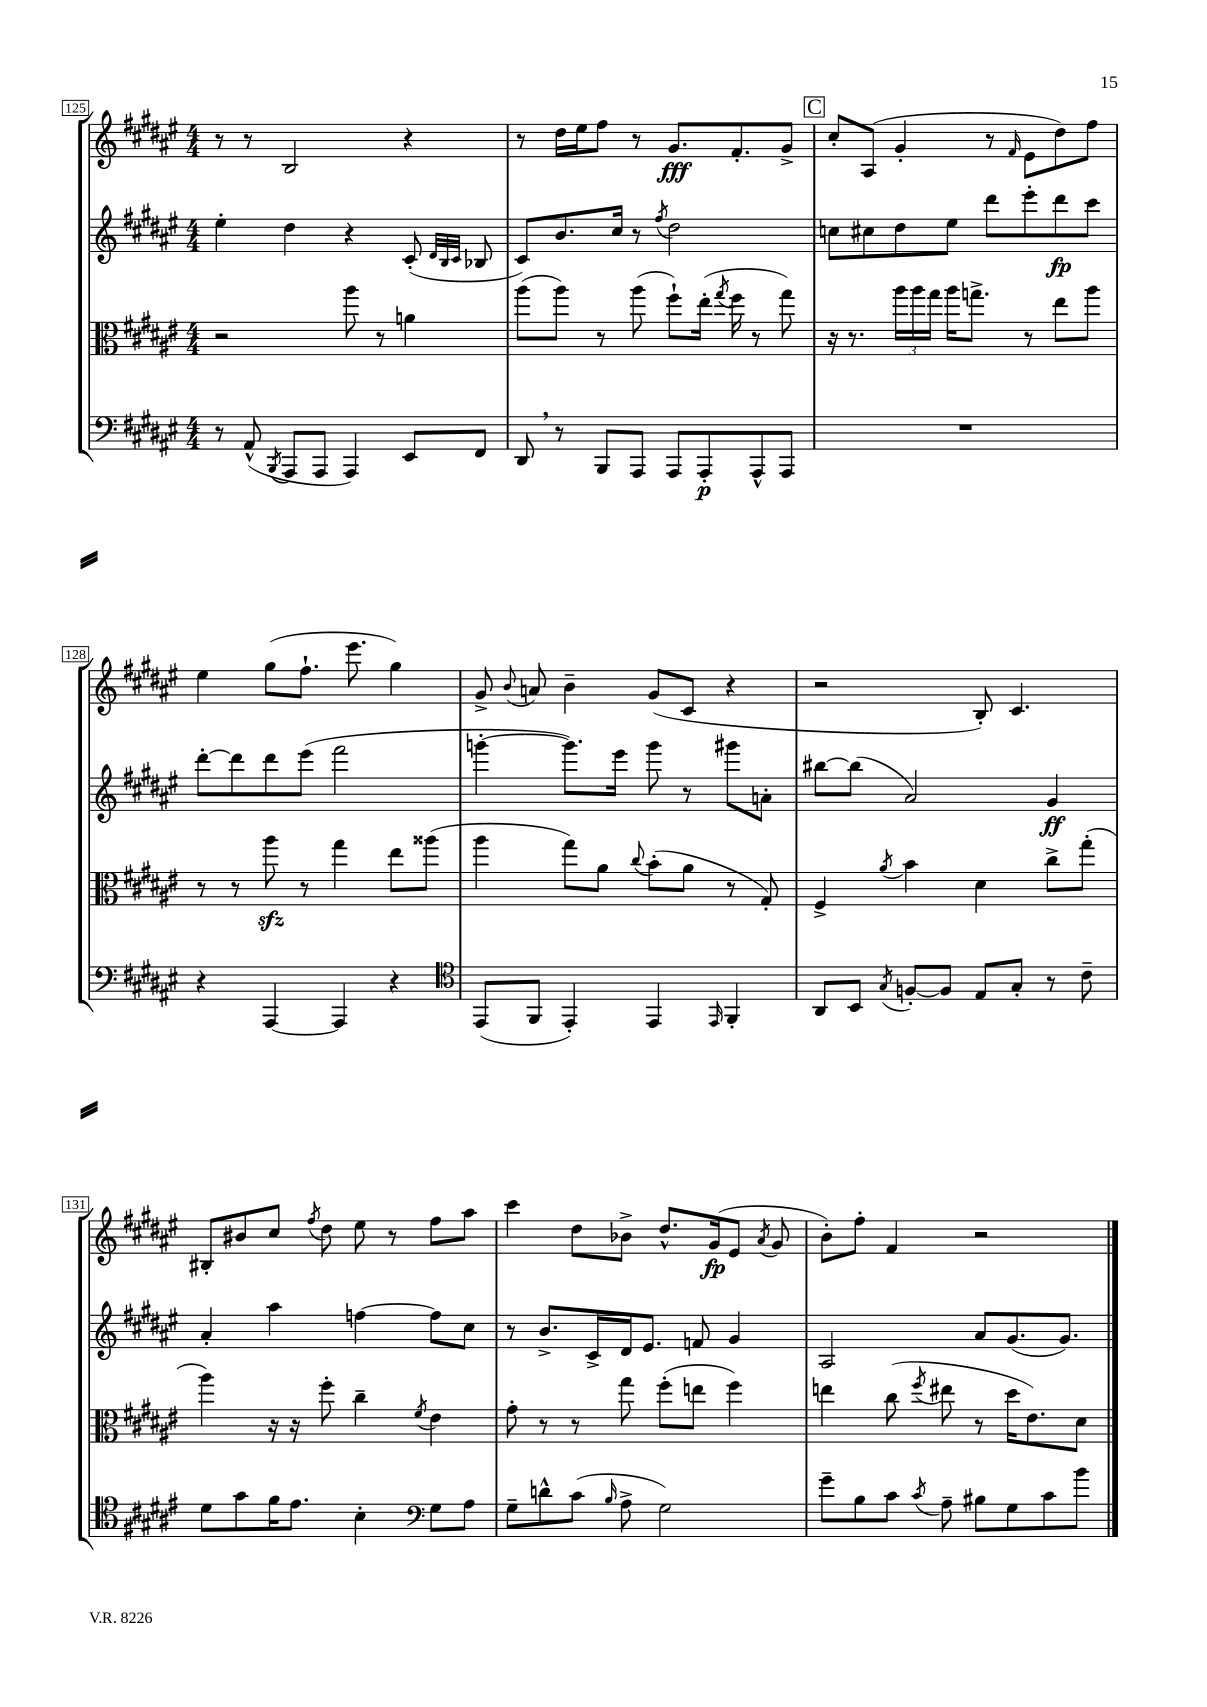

**kern	**dynam	**kern	**kern	**dynam	**kern	**dynam
*part4	*part4	*part3	*part2	*part2	*part1	*part1
*staff4	*staff4	*staff3	*staff2	*staff2	*staff1	*staff1
*clefF4	*	*clefC3	*clefG2	*	*clefG2	*
*k[f#c#g#d#a#e#]	*	*k[f#c#g#d#a#e#]	*k[f#c#g#d#a#e#]	*	*k[f#c#g#d#a#e#]	*
*M4/4	*	*M4/4	*M4/4	*	*M4/4	*
=125	=125	=125	=125	=125	=125	=125
8r	.	2r	4ee#'\	.	8r	.
(8AA#^^/	.	.	.	.	8r	.
8qBBB/	.	.	.	.	.	.
8AAA#/L	.	.	4dd#\	.	2B/	.
8AAA#/J	.	.	.	.	.	.
4AAA#/)	.	8aa#\	4r	.	.	.
.	.	8r	.	.	.	.
8EE#/L	.	4an\	(8c#'/	.	4r	.
.	.	.	32qqd#/LLL	.	.	.
.	.	.	32qqB/	.	.	.
.	.	.	32qqc#/JJJ	.	.	.
8FF#/J	.	.	8B-X/	.	.	.
=126	=126	=126	=126	=126	=126	=126
8DD#,/	.	(8aa#\L	8c#/L)	.	8r	.
8r	.	8aa#\J)	8.b/	.	16dd#\LL	.
.	.	.	.	.	16ee#\J	.
8BBB/L	.	8r	.	.	8ff#\J	.
.	.	.	16cc#/Jk	.	.	.
8AAA#/J	.	(8aa#\	8r	.	8r	.
.	.	.	8qff#/	.	.	.
8AAA#/L	.	8ff#`\L)	2dd#\	.	8.g#/L	fff
8AAA#'/	p	(16ee#'\Jk	.	.	.	.
.	.	8qgg#/	.	.	.	.
.	.	16ff#\	.	.	8.f#'/	.
8AAA#^^/	.	8r	.	.	.	.
8AAA#/J	.	8gg#\)	.	.	8g#^/J	.
!!LO:REH:place=s1:t=C
=127	=127	=127	=127	=127	=127	=127
1r	.	16r	8ccn\L	.	8cc#'/L	.
.	.	8.r	.	.	.	.
.	.	.	8cc#X\	.	(8A#/J	.
.	.	24aa#\LL	8dd#\	.	4g#'/	.
.	.	24aa#\	.	.	.	.
.	.	24gg#\JJ	.	.	.	.
.	.	16aa#\KL	8ee#\J	.	.	.
.	.	8.ggn^\J	.	.	.	.
.	.	.	8ddd#\L	.	8r	.
.	.	.	.	.	16qqf#/	.
.	.	8r	8eee#'\	.	8e#\L	.
.	.	8ee#\L	8ddd#\	fp	8dd#\)	.
.	.	8aa#\J	8ccc#\J	.	8ff#\J	.
!!LO:LB:g=z
=128	=128	=128	=128	=128	=128	=128
4r	.	8r	[8ddd#'\L	.	4ee#\	.
.	.	8r	8ddd#\]	.	.	.
[4AAA#/	.	8aa#zz\	8ddd#\	.	(8gg#\L	.
.	.	8r	(8eee#\J	.	8.ff#`\J	.
4AAA#/]	.	4gg#\	2fff#\	.	.	.
.	.	.	.	.	8.eee#\	.
4r	.	8ee#\L	.	.	4gg#\)	.
.	.	(8aa##X\J	.	.	.	.
=129	=129	=129	=129	=129	=129	=129
*clefC4	*	*	*	*	*	*
(8EE#/L	.	4aa#\	[4gggn'\	.	8g#^/	.
.	.	.	.	.	8qqb/	.
8FF#/J	.	.	.	.	8an/	.
4EE#'/)	.	8gg#\L)	8.ggg\L])	.	4b~\	.
.	.	8a#\J	.	.	.	.
.	.	.	16eee#\Jk	.	.	.
.	.	8qqcc#/	.	.	.	.
4EE#/	.	(8b'\L	8ggg\	.	(8g#/L	.
.	.	8a#\J	8r	.	8c#/J	.
16qqEE#/	.	.	.	.	.	.
4FF#'/	.	8r	8ggg#X\L	.	4r	.
.	.	8G#'/)	8an'\J	.	.	.
=130	=130	=130	=130	=130	=130	=130
8AA#/L	.	4F#^/	[8bb#X\L	.	2r	.
8BB/J	.	.	(8bb#\J]	.	.	.
8qG#/	.	8qa#/	.	.	.	.
[8Fn'/L	.	4b\	2a#/)	.	.	.
8F/J]	.	.	.	.	.	.
8E#/L	.	4d#\	.	.	8B'/)	.
8G#'/J	.	.	.	.	4.c#/	.
8r	.	8cc#^\L	4g#/	ff	.	.
8c#~\	.	(8gg#'\J	.	.	.	.
!!LO:LB:g=z
=131	=131	=131	=131	=131	=131	=131
8d#\L	.	4aa#\)	4a#'/	.	8B#X'/L	.
8g#\	.	.	.	.	8b#X/	.
16f#\K	.	16r	4aa#\	.	8cc#/J	.
8.e#\J	.	16r	.	.	.	.
.	.	.	.	.	8qff#/	.
.	.	8ff#'\	.	.	8dd#\	.
4B'\	.	4cc#~\	[4ffn\	.	8ee#\	.
.	.	.	.	.	8r	.
*clefF4	*	*	*	*	*	*
.	.	8qf#/	.	.	.	.
8G#\L	.	4e#\	8ff\L]	.	8ff#\L	.
8A#\J	.	.	8cc#\J	.	8aa#\J	.
=132	=132	=132	=132	=132	=132	=132
8G#~\L	.	8g#'\	8r	.	4ccc#\	.
8dn^^\	.	8r	8.b^/L	.	.	.
(8c#\J	.	8r	.	.	8dd#\L	.
.	.	.	16c#^/L	.	.	.
16qqB/	.	.	.	.	.	.
8A#^\	.	8gg#\	16d#/J	.	8b-X^\J	.
.	.	.	8.e#/J	.	.	.
2G#\)	.	(8ff#'\L	.	.	8.dd#^^/L	.
.	.	8een\J	8fn/	.	.	.
.	.	.	.	.	(16g#/k	fp
.	.	4ff#\)	4g#/	.	8e#/J	.
.	.	.	.	.	8qa#/	.
.	.	.	.	.	8g#/	.
=133	=133	=133	=133	=133	=133	=133
8g#~\L	.	4een\	2A#/	.	8b'\L)	.
8B\	.	.	.	.	8ff#'\J	.
8c#\J	.	(8cc#\	.	.	4f#/	.
8qc#/	.	8qff#/	.	.	.	.
8A#~\	.	8ee#X\	.	.	.	.
8B#X\L	.	8r	8a#/L	.	2r	.
8G#\	.	16dd#\KL	(8.g#/	.	.	.
.	.	8.e#\)	.	.	.	.
8c#\	.	.	.	.	.	.
.	.	.	8.g#/J)	.	.	.
8b\J	.	8d#\J	.	.	.	.
==	==	==	==	==	==	==
*-	*-	*-	*-	*-	*-	*-
